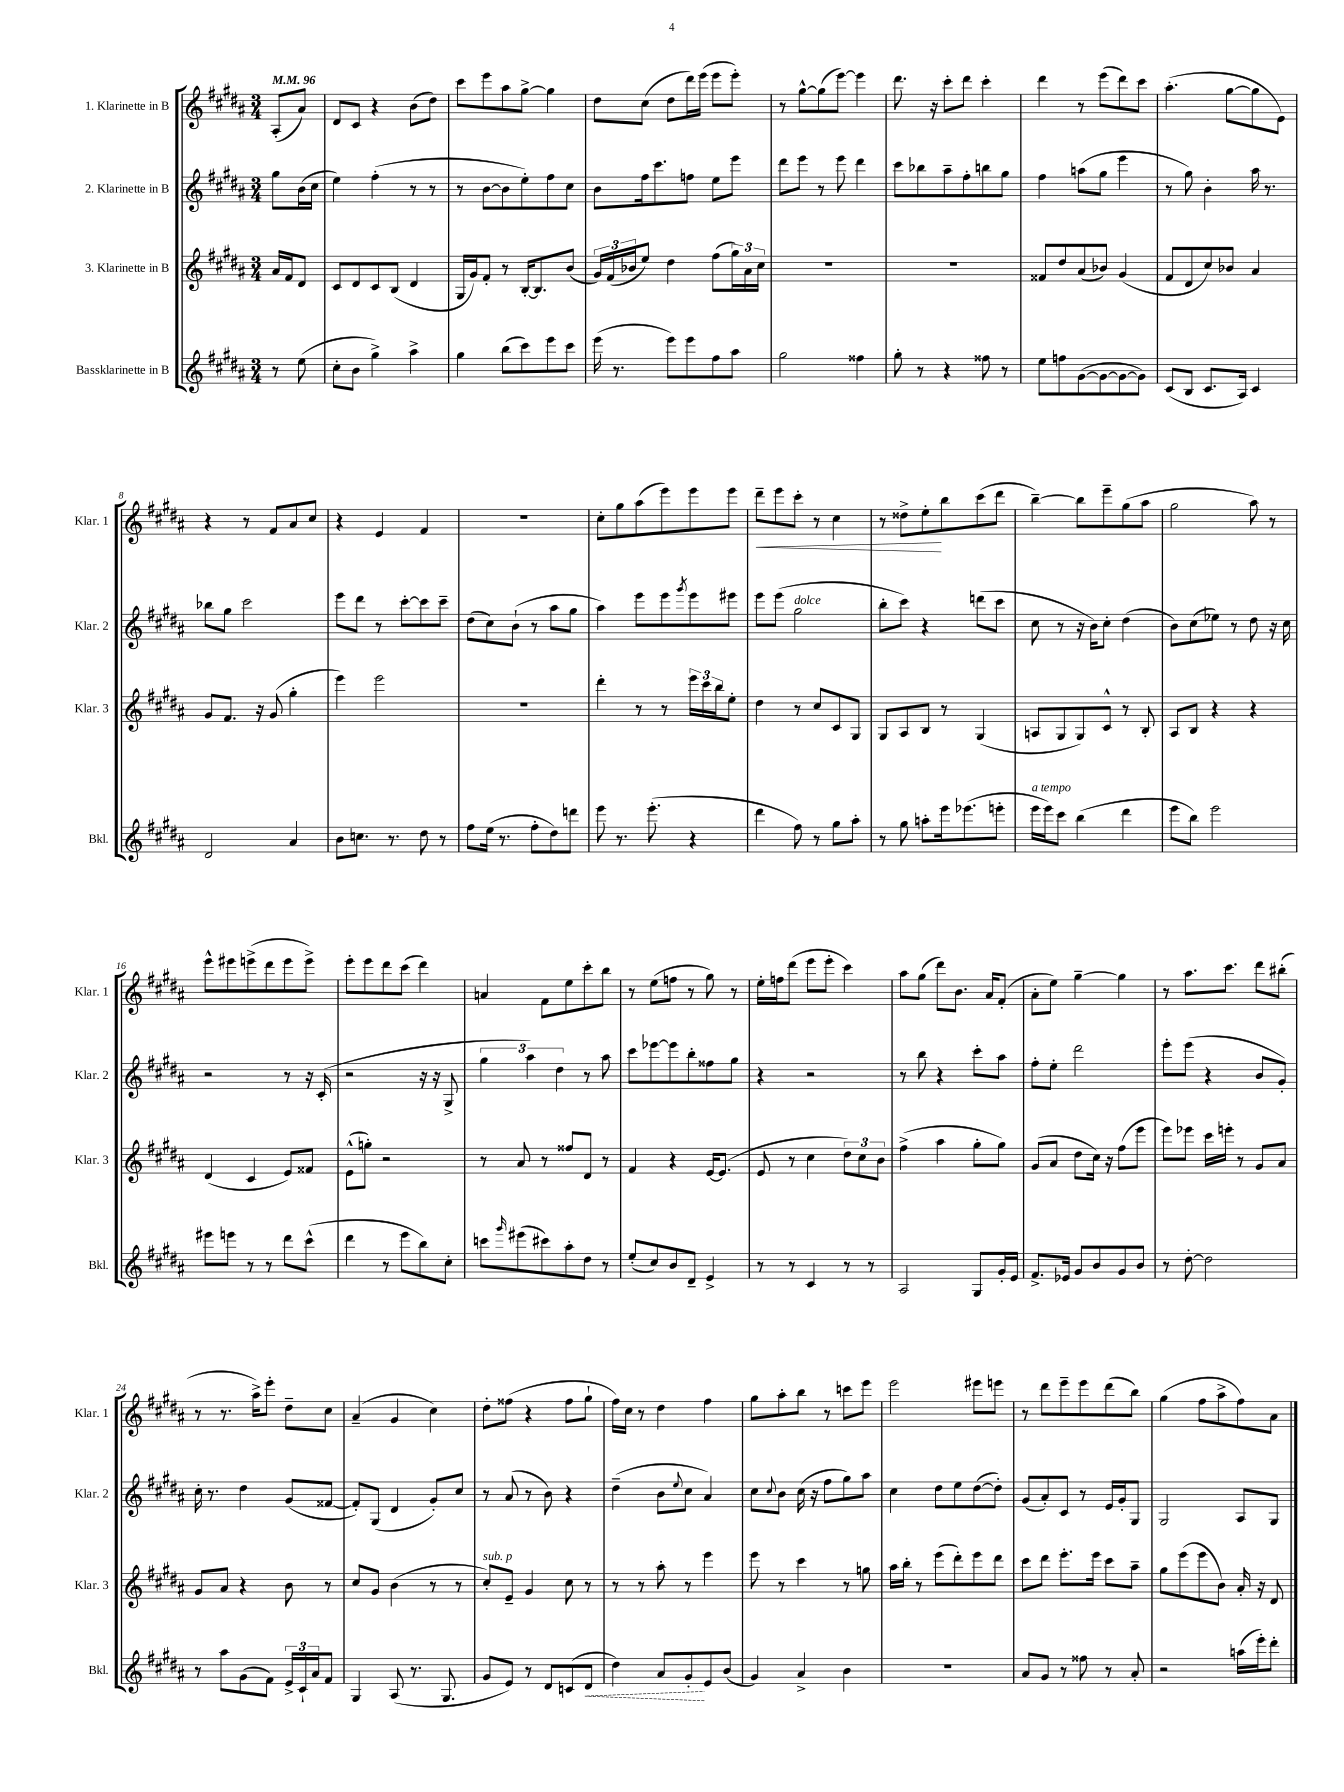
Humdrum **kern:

**kern	**dynam	**kern	**kern	**kern	**dynam
*part4	*part4	*part3	*part2	*part1	*part1
*staff4	*staff4	*staff3	*staff2	*staff1	*staff1
*I"Bassklarinette in B	*	*I"3. Klarinette in B	*I"2. Klarinette in B	*I"1. Klarinette in B	*
*I'Bkl.	*	*I'Klar. 3	*I'Klar. 2	*I'Klar. 1	*
*clefG2	*	*clefG2	*clefG2	*clefG2	*
*k[f#c#g#d#a#]	*	*k[f#c#g#d#a#]	*k[f#c#g#d#a#]	*k[f#c#g#d#a#]	*
*M3/4	*	*M3/4	*M3/4	*M3/4	*
*MM96	*	*MM96	*MM96	*MM96	*
=	=	=	=	=	=
8r	.	16a#/LL	8gg#\L	(8A#'/L	.
.	.	16f#/J	.	.	.
(8ee\	.	8d#/J	(16b\L	8a#/J)	.
.	.	.	16cc#\JJ	.	.
=1	=1	=1	=1	=1	=1
8cc#'\L	.	8c#/L	4ee\)	8d#/L	.
8b\J	.	8d#/	.	8c#/J	.
4gg#^\)	.	8c#/	(4ff#'\	4r	.
.	.	(8B/J	.	.	.
4aa#^\	.	4d#/	8r	(8b\L	.
.	.	.	8r	8dd#\J)	.
=2	=2	=2	=2	=2	=2
4gg#\	.	16G#/LL	8r	8ccc#\L	.
.	.	16g#/J)	.	.	.
.	.	8f#'/J	[8b\L	8eee\	.
(8bb\L	.	8r	8b\]	8aa#\	.
8ccc#\)	.	[16B'/KL	8ee'\)	[8gg#^\J	.
.	.	8.B/]	.	.	.
8eee\	.	.	8ff#\	4gg#\]	.
8ccc#\J	.	(8b/J	8cc#\J	.	.
=3	=3	=3	=3	=3	=3
(16eee\	.	24g#/LL)	8b\L	8dd#\L	.
.	.	(24f#/	.	.	.
8.r	.	.	.	.	.
.	.	24b-X/J	.	.	.
.	.	8ee/J)	16ff#\k	(8cc#\J	.
.	.	.	8.ccc#\	.	.
8eee\L)	.	4dd#\	.	8dd#\L	.
8eee\	.	.	8ffn\J	16ddd#\L)	.
.	.	.	.	(16eee\JJ	.
8ff#\	.	(8ff#\L	8ee\L	8eee\L	.
8aa#\J	.	24gg#\L)	8eee\J	8eee'\J)	.
.	.	24a#\	.	.	.
.	.	24cc#\JJ	.	.	.
=4	=4	=4	=4	=4	=4
2gg#\	.	2.r	8ddd#\L	8r	.
.	.	.	8eee\J	[8gg#^^\L	.
.	.	.	8r	(8gg#\]	.
.	.	.	8eee\	[8eee\J)	.
4ff##X\	.	.	4ddd#\	4eee\]	.
=5	=5	=5	=5	=5	=5
8gg#'\	.	2.r	8ccc#\L	8.ddd#\	.
8r	.	.	8bb-X\	.	.
.	.	.	.	16r	.
4r	.	.	8aa#~\	8ccc#'\L	.
.	.	.	8ff#'\	8ddd#\J	.
8ff##X\	.	.	8bbn\	4ccc#'\	.
8r	.	.	8gg#\J	.	.
=6	=6	=6	=6	=6	=6
8ee\L	.	8f##X/L	4ff#\	4ddd#\	.
8ffn\	.	8dd#/	.	.	.
([8g#\	.	(8a#/	(8aan\L	8r	.
8g#\_	.	8b-X/J)	8gg#\J	(8eee\L	.
8g#\_	.	(4g#/	4eee\	8ddd#\)	.
8g#\J])	.	.	.	8ccc#\J	.
=7	=7	=7	=7	=7	=7
(8c#/L	.	8f#/L	8r	(4.aa#'\	.
8B/J	.	8d#/	8gg#\)	.	.
8.c#/L	.	8cc#/)	4b'\	.	.
.	.	8b-X/J	.	[8gg#\L	.
16A#/Jk)	.	.	.	.	.
4c#/	.	4a#/	16aa#\	8gg#\]	.
.	.	.	8.r	.	.
.	.	.	.	8e\J)	.
!!LO:LB:g=z
=8	=8	=8	=8	=8	=8
2d#/	.	8g#/L	8bb-X\L	4r	.
.	.	8.f#/J	8gg#\J	.	.
.	.	.	2ccc#\	8r	.
.	.	16r	.	.	.
.	.	(8g#/	.	8f#/L	.
4a#/	.	4gg#'\	.	8a#/	.
.	.	.	.	8cc#/J	.
=9	=9	=9	=9	=9	=9
8b\L	.	4eee\)	8eee\L	4r	.
8.ccn\J	.	.	8ddd#\J	.	.
.	.	2eee\	8r	4e/	.
8.r	.	.	.	.	.
.	.	.	[8ccc#'\L	.	.
8dd#\	.	.	8ccc#\]	4f#/	.
8r	.	.	8ccc#~\J	.	.
=10	=10	=10	=10	=10	=10
8ff#\L	.	2.r	(8dd#\L	2.r	.
(16ee\Jk	.	.	8cc#\)	.	.
8.r	.	.	.	.	.
.	.	.	(8b`\J	.	.
8ff#'\L	.	.	8r	.	.
8dd#\)	.	.	8aa#\L	.	.
8dddn\J	.	.	8gg#\J	.	.
=11	=11	=11	=11	=11	=11
8eee\	.	4ddd#'\	4aa#\)	8cc#'\L	.
8.r	.	.	.	8gg#\	.
.	.	8r	8eee\L	(8aa#\	.
(8.eee'\	.	.	.	.	.
.	.	8r	8eee\	8eee\)	.
.	.	.	8qggg#/	.	.
4r	.	24eee\LL	8eee\	8eee\	.
.	.	24ccc#\	.	.	.
.	.	24bb\J	.	.	.
.	.	8ee'\J	8eee#X\J	8eee\J	.
=12	=12	=12	=12	=12	=12
!	!	!	!	!	!LO:HP:b
4ddd#\	.	4dd#\	8eee\L	8ddd#~\L	<
.	.	.	(8eee\J	8eee\	.
!	!	!	!LO:TX:a:i:t=dolce	!	!
8ff#\)	.	8r	2gg#\	8ccc#'\J	.
8r	.	8cc#/L	.	8r	.
8gg#\L	.	8c#/	.	4cc#\	.
8aa#'\J	.	8G#/J	.	.	.
=13	=13	=13	=13	=13	=13
8r	.	8G#/L	8bb'\L	8r	.
8gg#\	.	8A#/	8ccc#\J)	8dd##X^\L	.
8aan'\L	.	8B/J	4r	8ee'\	.
16eee\k	.	8r	.	8bb\	[
(8.eee-X\	.	.	.	.	.
.	.	(4G#/	(8dddn\L	(8ccc#\	.
8eeen'\J	.	.	8ccc#\J	8ddd#\J	.
=14	=14	=14	=14	=14	=14
!LO:TX:a:i:t=a tempo	!	!	!	!	!
16eee\LL	.	8An/L	8cc#\	[4bb~\)	.
16eee\J)	.	.	.	.	.
8ccc#\J	.	8G#/	8r	.	.
(4bb\	.	8G#/)	16r	8bb\L]	.
.	.	.	16b\KL)	.	.
.	.	8c#^^/J	8cc#'\J	8eee~\	.
4ddd#\	.	8r	(4dd#\	(8gg#\	.
.	.	8B'/	.	8aa#\J	.
=15	=15	=15	=15	=15	=15
8eee\L	.	8A#/L	8b\L)	2gg#\	.
8bb\J)	.	8B/J	(8cc#\	.	.
2eee\	.	4r	8ee-X\J)	.	.
.	.	.	8r	.	.
.	.	4r	8dd#\	8aa#\)	.
.	.	.	16r	8r	.
.	.	.	16cc#\	.	.
!!LO:LB:g=z
=16	=16	=16	=16	=16	=16
8eee#X\L	.	(4d#/	2r	8eee^^\L	.
8eeen\J	.	.	.	8eee#X\	.
8r	.	4c#/	.	(8eeen^\	.
8r	.	.	.	8ddd#\	.
8ddd#\L	.	8e/L)	8r	8eee\	.
(8ccc#^^\J	.	8f##X/J	16r	8eee^\J)	.
.	.	.	(16c#'/	.	.
=17	=17	=17	=17	=17	=17
4ddd#\	.	(8e^^\L	2r	8eee'\L	.
.	.	8ggn'\J)	.	8eee\	.
8r	.	2r	.	8ddd#\	.
8eee\L	.	.	.	(8ccc#\J	.
8bb\)	.	.	16r	4ddd#\)	.
.	.	.	16r	.	.
8cc#'\J	.	.	8G#^/	.	.
=18	=18	=18	=18	=18	=18
8cccn\L	.	8r	6gg#\	4an/	.
16qqggg#/	.	.	.	.	.
(8eee#X\	.	8a#/	.	.	.
.	.	.	6aa#\)	.	.
8ccc#X\)	.	8r	.	8f#\L	.
.	.	.	6dd#\	.	.
8aa#'\	.	8ff##X/L	.	8ee\	.
8dd#\J	.	8d#/J	8r	8ccc#'\	.
8r	.	8r	8aa#\	8bb\J	.
=19	=19	=19	=19	=19	=19
(8ee'/L	.	4f#/	8ccc#\L	8r	.
8cc#/)	.	.	[8eee-X\	(8ee\L	.
8b/	.	4r	8eee-\]	8ffn\J	.
8d#~/J	.	.	8bb'\	8r	.
4e^/	.	[16e/KL	8ff##X\	8gg#\)	.
.	.	(8.e/J]	.	.	.
.	.	.	8gg#\J	8r	.
=20	=20	=20	=20	=20	=20
8r	.	8e/	4r	16ee'\LL	.
.	.	.	.	16ffn\J	.
8r	.	8r	.	(8ddd#\J	.
4c#/	.	4cc#\	2r	8eee\L	.
.	.	.	.	8eee'\J	.
8r	.	12dd#\L)	.	4ccc#\)	.
.	.	12cc#\	.	.	.
8r	.	.	.	.	.
.	.	12b\J	.	.	.
=21	=21	=21	=21	=21	=21
2A#/	.	(4ff#^\	8r	8aa#\L	.
.	.	.	8bb\	(8gg#\J	.
.	.	4aa#\	4r	8ddd#\L)	.
.	.	.	.	8.b\J	.
8G#/L	.	8gg#'\L	8ccc#'\L	.	.
.	.	.	.	16a#/KL	.
16g#'/L	.	8gg#\J)	8aa#\J	(8f#'/J	.
16e/JJ	.	.	.	.	.
=22	=22	=22	=22	=22	=22
8.f#^/L	.	(8g#/L	8ff#'\L	8a#'\L	.
.	.	8a#/J	8ee'\J	8ee\J)	.
16e-X/Jk	.	.	.	.	.
8g#/L	.	8dd#\L	2ddd#\	[4gg#~\	.
8b/	.	16cc#\Jk)	.	.	.
.	.	16r	.	.	.
8g#/	.	(8ff#\L	.	4gg#\]	.
8b/J	.	8eee\J	.	.	.
=23	=23	=23	=23	=23	=23
8r	.	8eee\L)	8eee'\L	8r	.
[8dd#'\	.	8eee-X\J	(8eee\J	8.aa#\L	.
2dd#\]	.	16ccc#\LL	4r	.	.
.	.	16eeen'\JJ	.	8.ccc#\J	.
.	.	8r	.	.	.
.	.	8g#/L	8b/L	8ddd#\L	.
.	.	8a#/J	8g#'/J)	(8bb#X'\J	.
!!LO:LB:g=z
=24	=24	=24	=24	=24	=24
8r	.	8g#/L	16cc#'\	8r	.
.	.	.	8.r	.	.
8aa#\L	.	8a#/J	.	8.r	.
(8g#\	.	4r	4dd#\	.	.
.	.	.	.	16aa#^\KL)	.
8f#\J)	.	.	.	8eee'\J	.
24e^/LL	.	8b\	(8g#/L	8dd#~\L	.
24c#`/	.	.	.	.	.
24a#/J	.	.	.	.	.
8f#/J	.	8r	[8f##X/J	8cc#\J	.
=25	=25	=25	=25	=25	=25
4G#/	.	8cc#/L	8f##'/L])	(4a#~/	.
.	.	8g#/J	(8G#/J	.	.
(8A#/	.	(4b\	4d#/	4g#/	.
8.r	.	.	.	.	.
.	.	8r	8g#'/L)	4cc#\)	.
8.G#/	.	.	.	.	.
.	.	8r	8cc#/J	.	.
=26	=26	=26	=26	=26	=26
!	!	!LO:TX:a:i:t=sub. p	!	!	!
8g#/L	.	8cc#'/L)	8r	8dd#'\L	.
8e/J)	.	8e~/J	(8a#/	(8ff##X\J	.
8r	.	4g#/	8r	4r	.
8d#/L	.	.	8b\)	.	.
(8cn/	.	8cc#\	4r	8ff##\L	.
!	!LO:HP:b	!	!	!	!
8d#/J	<	8r	.	8gg#`\J	.
=27	=27	=27	=27	=27	=27
4dd#\)	.	8r	(4dd#~\	16ff#\LL)	.
.	.	.	.	16cc#\JJ	.
.	.	8r	.	8r	.
8a#/L	.	8aa#'\	8b\L	4dd#\	.
.	.	.	8qqee/	.	.
8g#'/	.	8r	8cc#\J	.	.
8e/	[	4eee\	4a#/)	4ff#\	.
(8b/J	.	.	.	.	.
=28	=28	=28	=28	=28	=28
4g#/)	.	8eee\	8cc#\L	8gg#\L	.
.	.	.	8qqcc#/	.	.
.	.	8r	8b\J	8aa#'\	.
4a#^/	.	4ccc#\	(16cc#\	8bb\J	.
.	.	.	16r	.	.
.	.	.	8ff#\L	8r	.
4b\	.	8r	8gg#\)	8cccn\L	.
.	.	8ggn\	8aa#\J	8eee\J	.
=29	=29	=29	=29	=29	=29
2.r	.	16aa#\LL	4cc#\	2eee\	.
.	.	16bb'\JJ	.	.	.
.	.	8r	.	.	.
.	.	(8eee\L	8dd#\L	.	.
.	.	8ddd#'\)	8ee\	.	.
.	.	8eee\	([8dd#\	8eee#X\L	.
.	.	8ddd#\J	8dd#'\J])	8eeen\J	.
=30	=30	=30	=30	=30	=30
8a#/L	.	8ccc#\L	(8g#/L	8r	.
8g#/J	.	8ddd#\J	8a#'/)	8ddd#\L	.
8r	.	8.eee'\L	8c#/J	8eee~\	.
8ff##X\	.	.	8r	8eee\	.
.	.	16eee\Jk	.	.	.
8r	.	8ccc#\L	16e/LL	(8ddd#\	.
.	.	.	16g#'/J	.	.
8a#'/	.	8aa#~\J	8G#/J	8bb\J)	.
=31	=31	=31	=31	=31	=31
2r	.	8gg#\L	2G#/	(4gg#\	.
.	.	(8eee\	.	.	.
.	.	8eee\	.	8ff#\L	.
.	.	8b\J)	.	8aa#^\	.
(16aan\LL	.	16a#'/	8A#/L	8ff#\)	.
16eee'\J)	.	16r	.	.	.
8ddd#'\J	.	8d#/	8G#/J	8a#\J	.
==	==	==	==	==	==
*-	*-	*-	*-	*-	*-
